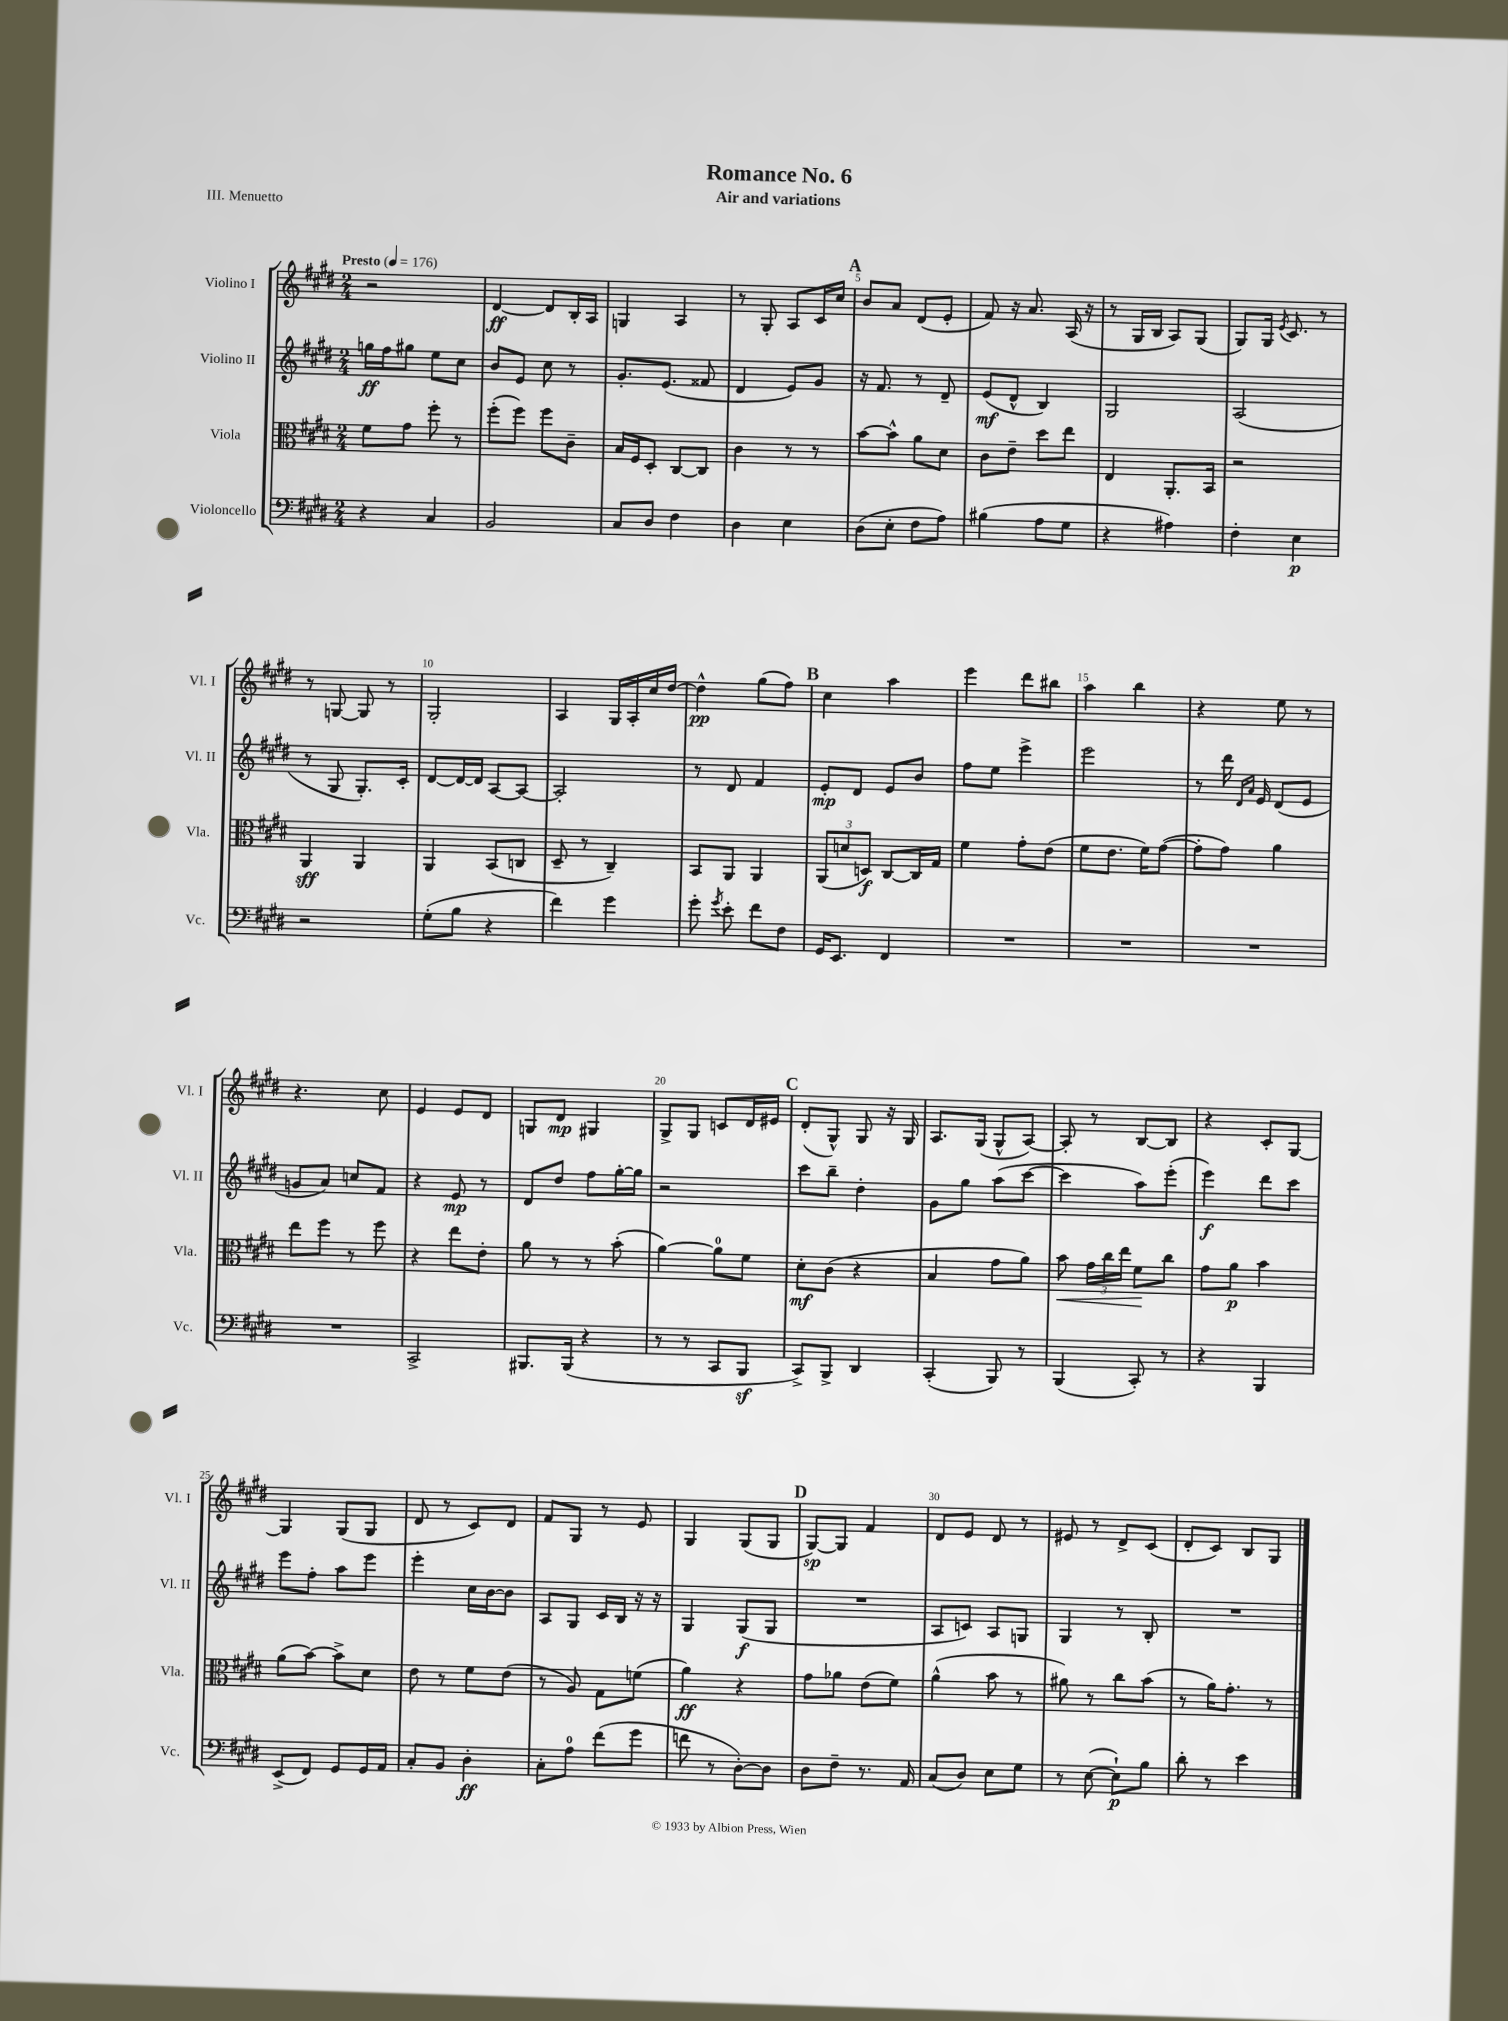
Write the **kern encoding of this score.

**kern	**kern	**kern	**kern
*staff4	*staff3	*staff2	*staff1
*clefF4	*clefC3	*clefG2	*clefG2
*k[f#c#g#d#]	*k[f#c#g#d#]	*k[f#c#g#d#]	*k[f#c#g#d#]
*M2/4	*M2/4	*M2/4	*M2/4
*MM176	*MM176	*MM176	*MM176
4r	8f#	16gg	2r
.	.	16ff#	.
.	8g#	8gg#	.
4C#	8ff#'	8ee	.
.	8r	8cc#	.
=	=	=	=
2BB	(8ff#'	8b	[4d#
.	8ff#)	8e	.
.	8ff#	8cc#	8d#]
.	8c#~	8r	16B'
.	.	.	16A
=	=	=	=
8C#	16B	8.g#'	4G
.	16F#	.	.
8D#	8D#'	.	.
.	.	(8.e	.
4F#	[8C#	.	4A
.	8C#]	8f##	.
=	=	=	=
4D#	4c#	4d#	8r
.	.	.	8G#'
4E	8r	8e)	8A
.	8r	8g#	16c#
.	.	.	16cc#
=	=	=	=
(8D#	[8b	16r	8b
.	.	8.f#	.
8E'	8b^^]	.	8a
8F#	8a	8r	(8d#
8A)	8d#	8d#~	8e'
=	=	=	=
(4B#	8c#	(8e	8f#)
.	8e~	8d#^^	16r
.	.	.	8.a
8A	8dd#	4B)	.
8G#	8ee	.	(16A
.	.	.	16r
=	=	=	=
4r	4E	2G#	8r
.	.	.	16G#
.	.	.	16B
4A#)	8.AA'	.	8A)
.	.	.	(8G#
.	16BB	.	.
=	=	=	=
4F#'	2r	(2A	8G#)
.	.	.	16G#
.	.	.	8qe
.	.	.	8.c#
4E	.	.	.
.	.	.	8r
=	=	=	=
2r	4AA	8r	8r
.	.	8G#	[8G
.	4AA	8.G#')	8G]
.	.	.	8r
.	.	16c#'	.
=	=	=	=
(8G#'	4AA	[8d#	2G#'
8B	.	16d#_	.
.	.	16d#]	.
4r	(8BB	[8A	.
.	8C	8A_	.
=	=	=	=
4f#)	8D#~	2A']	4A
.	8r	.	.
4g#	4C#~)	.	16G#
.	.	.	16A'
.	.	.	16cc#
.	.	.	[16dd#
=	=	=	=
8g#'	8BB	8r	4dd#^^]
8qg#	.	.	.
8e'	8AA	8d#	.
8f#	4AA	4f#	(8gg#
8F#	.	.	8ff#)
=	=	=	=
16GG#	(12AA	8e'	4cc#
8.EE	.	.	.
.	12d	.	.
.	.	8d#	.
.	12D)	.	.
4FF#	[8C#	8e	4aa
.	16C#]	8b	.
.	16G#	.	.
=	=	=	=
2r	4f#	8ff#	4eee
.	.	8ee	.
.	8g#'	4eee^	8ddd#
.	(8e	.	8bb#
=	=	=	=
2r	8f#	2eee	4aa
.	8.e	.	.
.	.	.	4bb
.	16f#)	.	.
.	([8g#	.	.
=	=	=	=
2r	8g#']	8r	4r
.	8g#)	16ddd#	.
.	.	16qqd#	.
.	.	16qqa	.
.	.	16e	.
.	4a	(8d#	8ee
.	.	8e	8r
=	=	=	=
2r	8ee	8g	4.r
.	8ff#	8a)	.
.	8r	8cc	.
.	8ff#	8f#	8cc#
=	=	=	=
2CC#^	4r	4r	4e
.	8ee	8e	8e
.	8e'	8r	8d#
=	=	=	=
8.BBB#	8a	8d#	8G
.	8r	8dd#	8d#
(16BBB#	.	.	.
4r	8r	8ff#	4G#
.	(8b'	[16gg#'	.
.	.	16gg#]	.
=	=	=	=
8r	[4a)	2r	8G#^
8r	.	.	8G#
8CC#	8a]	.	8c
8BBB	8f#	.	16d#
.	.	.	16e#
=	=	=	=
8CC#^)	8d#'	8ccc#	(8d#'
8BBB^	(8c#	8bb~	8G#^^)
4DD#	4r	4dd#'	8G#
.	.	.	16r
.	.	.	16G#
=	=	=	=
(4CC#'	4B	8g#	8.A
.	.	8gg#	.
.	.	.	(16G#
8BBB)	8g#	(8aa	8G#^^
8r	8a)	[8ccc#	[8A)
=	=	=	=
(4BBB	8b	4ccc#]	8A']
.	24g#	.	8r
.	24cc#	.	.
.	24ee	.	.
8CC#')	8f#	8aa)	[8B
8r	8cc#	(8eee'	8B]
=	=	=	=
4r	8g#	4eee)	4r
.	8a	.	.
4BBB	4b	8ddd#	8c#'
.	.	8ccc#	[8G#
=	=	=	=
(8EE^	(8a	8eee	4G#]
8FF#)	[8b)	8ff#'	.
8GG#	8b^]	8aa	(8G#
16GG#	8d#	8eee	8G#
16AA	.	.	.
=	=	=	=
8C#'	8e	4eee'	8d#
8BB	8r	.	8r
4D#'	8f#	16cc#	8c#)
.	.	[16b	.
.	(8e	8b]	8d#
=	=	=	=
8C#'	8r	8A	8f#
8A	8A)	8G#	8G#
(8f#	8G#	16c#	8r
.	.	16B	.
8g#	(8f	16r	8e
.	.	16r	.
=	=	=	=
8f	4a)	4G#	4G#
8r	.	.	.
[8D#')	4r	(8G#	(8G#
8D#]	.	8G#	8G#
=	=	=	=
8D#	8g#	2r	[8G#)
8F#~	8a-	.	8G#]
8.r	(8e	.	4f#
.	8f#)	.	.
16AA	.	.	.
=	=	=	=
(8C#	(4a^^	8A	8d#
8D#)	.	8c)	8e
8E	8b	8A	8d#
8G#	8r	8G	8r
=	=	=	=
8r	8a#)	4G#	8e#
([8E	8r	.	8r
8E`])	8cc#	8r	8d#^
8B	(8b	8B'	(8c#
=	=	=	=
8d#'	8r	2r	8d#'
8r	16a)	.	8c#)
.	8.g#'	.	.
4e	.	.	8B
.	8r	.	8G#
==	==	==	==
*-	*-	*-	*-
